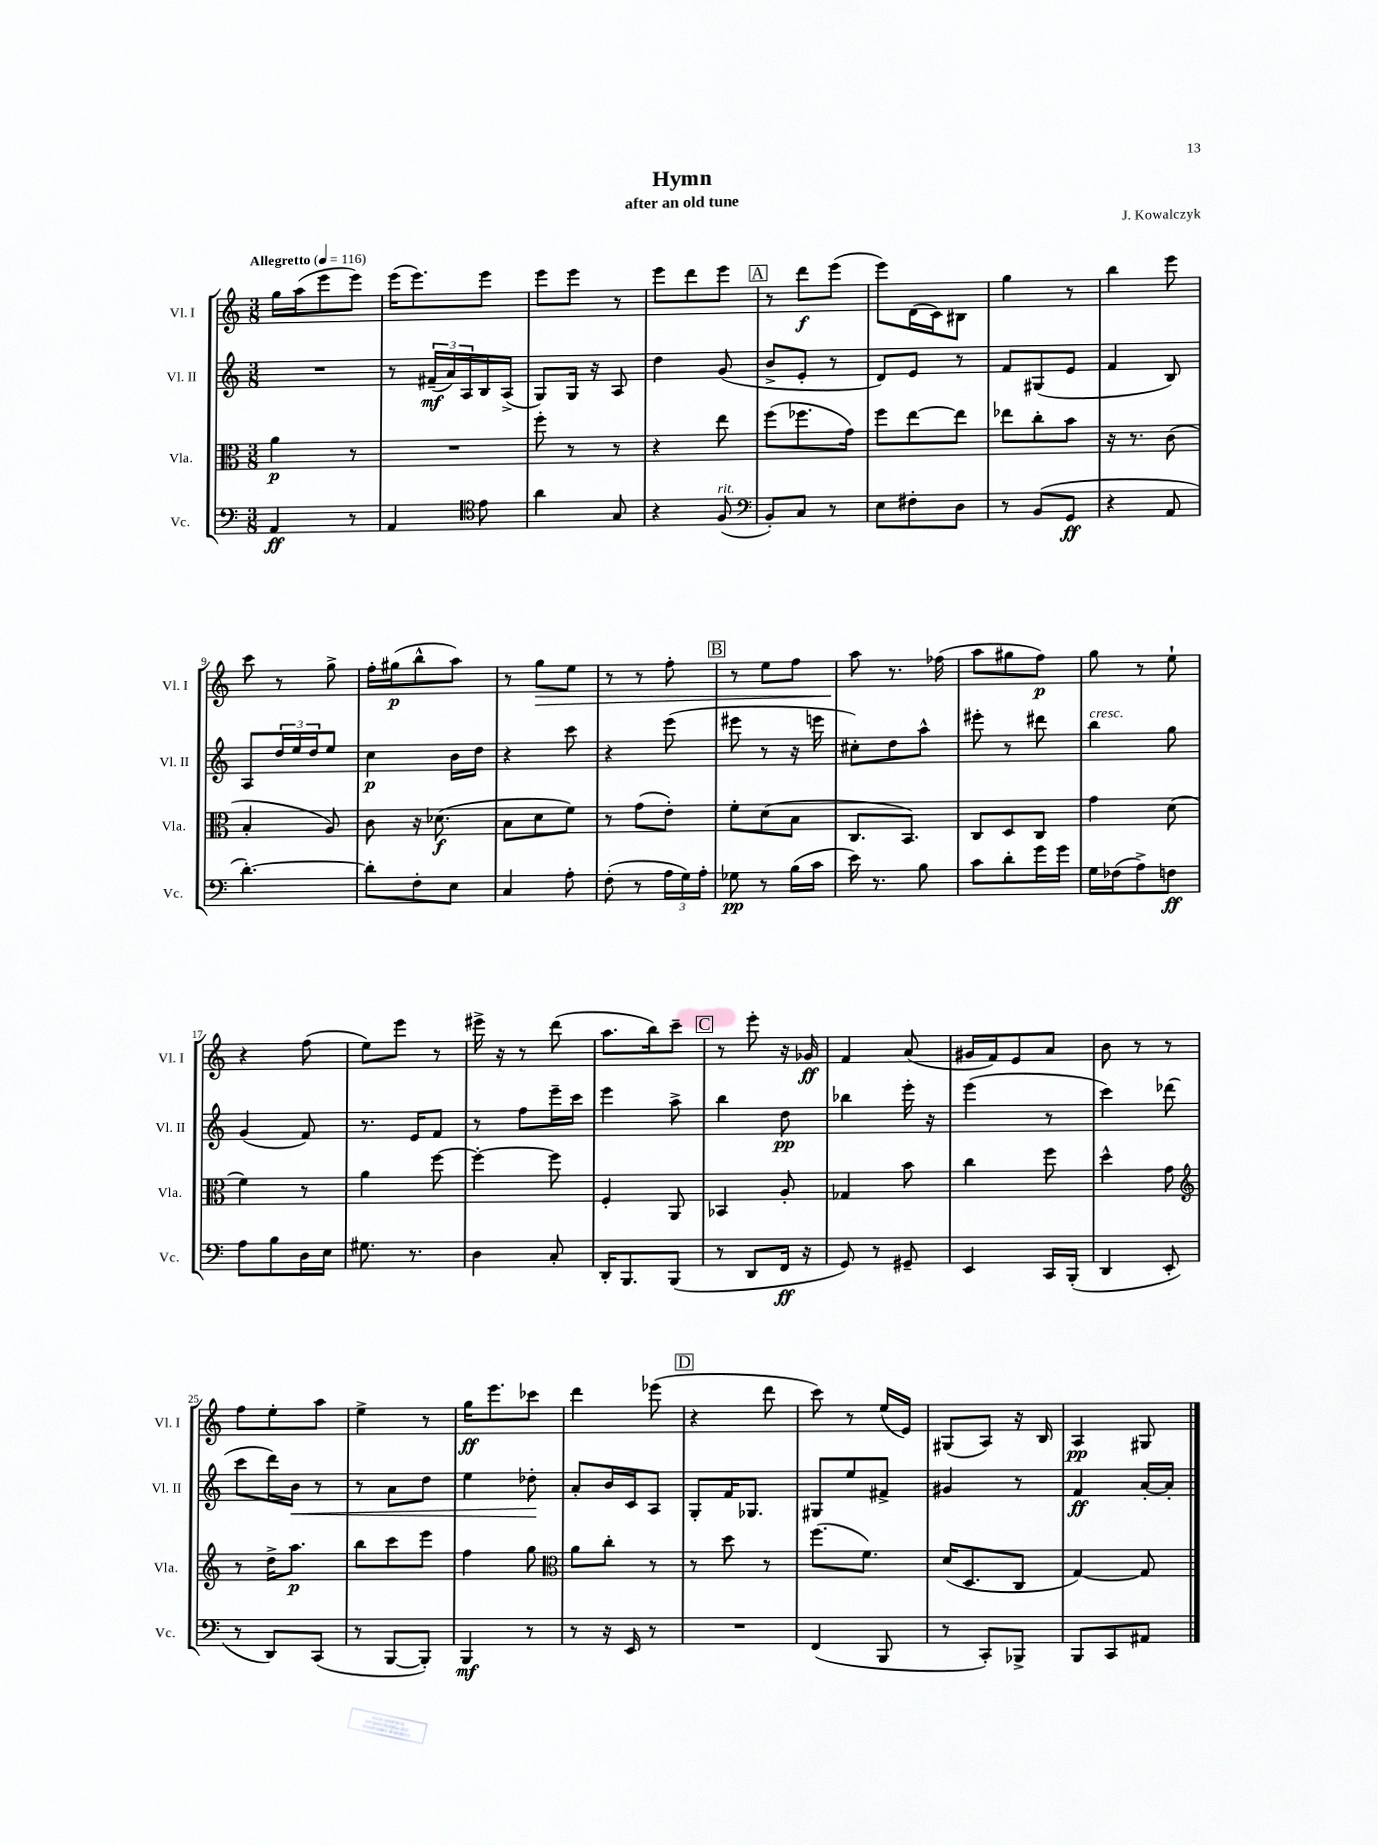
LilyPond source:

\header { title = "Hymn" composer = "J. Kowalczyk" subtitle = "after an old tune" }
<<
\new StaffGroup <<
\new Staff = "s0" \with { instrumentName = "Vl. I" shortInstrumentName = "Vl. I" } {
    \clef treble \key c \major \numericTimeSignature \time 3/8 \tempo "Allegretto" 4 = 116
    g''16 a''16( e'''8 e'''8) |
    e'''16( e'''8.) e'''8 |
    e'''8 e'''8 r8 |
    e'''8 d'''8 e'''8 |
    \mark \markup { \box "A" } r8 d'''8\f e'''8( |
    e'''8) d'16( c'16) bis8 |
    g''4 r8 |
    b''4 e'''8 |
    c'''8 r8 g''8-> |
    f''16-. gis''16\p( b''8-^ a''8) |
    r8 g''8\> e''8 |
    r8 r8 f''8-. |
    \mark \markup { \box "B" } r8 e''8 f''8 |
    a''8\! r8. fes''16( |
    a''8 gis''8 f''8\p) |
    g''8 r8 e''8-! |
    r4 f''8( |
    e''8) e'''8 r8 |
    eis'''16-> r16 r8 d'''8( |
    a''8. b''16) c'''8-- |
    \mark \markup { \box "C" } r8 e'''8-. r16 ges'16\ff |
    f'4 a'8( |
    gis'16 f'16) e'8 a'8 |
    b'8 r8 r8 |
    f''8 e''8-. a''8 |
    e''4-> r8 |
    g''16\ff e'''8. ces'''8 |
    d'''4 ees'''8( |
    \mark \markup { \box "D" } r4 d'''8 |
    c'''8) r8 e''16( e'16) |
    gis8( a8) r16 b16 |
    a4\pp gis8 \bar "|." |
}
\new Staff = "s1" \with { instrumentName = "Vl. II" shortInstrumentName = "Vl. II" } {
    \clef treble \key c \major \numericTimeSignature \time 3/8
    R4. |
    r8 \tuplet 3/2 { fis'16--\mf( a'16) a16 } b16 a16->( |
    g8) g16 r16 a8 |
    d''4 g'8( |
    \mark \markup { \box "A" } b'8-> e'8-. r8 |
    d'8) e'8 r8 |
    f'8 gis8( e'8 |
    f'4 b8) |
    a8 \tuplet 3/2 { d''16 e''16 d''16 } e''8 |
    c''4\p b'16 d''16 |
    r4 c'''8 |
    r4 e'''8( |
    \mark \markup { \box "B" } eis'''8 r8 r16 e'''16 |
    cis''8-.) d''8 a''8-^ |
    eis'''8-. r8 dis'''8 |
    b''4^\markup { \italic "cresc." } g''8 |
    g'4( f'8) |
    r8. e'16 f'8 |
    r8 f''8 e'''16-- c'''16 |
    e'''4 a''8-> |
    \mark \markup { \box "C" } b''4 d''8\pp |
    bes''4 e'''16-. r16 |
    e'''4( r8 |
    c'''4) des'''8( |
    c'''8 d'''16) b'16\< r8 |
    r8 a'8 d''8 |
    e''4 des''8-.\! |
    a'8-. b'16 c'16 a8 |
    \mark \markup { \box "D" } g8-. f'16 ges8. |
    gis8 e''8 fis'8-> |
    gis'4 r8 |
    f'4\ff a'16~-. a'16-. \bar "|." |
}
\new Staff = "s2" \with { instrumentName = "Vla." shortInstrumentName = "Vla." } {
    \clef alto \key c \major \numericTimeSignature \time 3/8
    a'4\p r8 |
    R4. |
    f''8-. r8 r8 |
    r4 e''8 |
    \mark \markup { \box "A" } f''8( fes''8. g'16) |
    f''8 e''8~ e''8 |
    ees''8 c''8-. b'8 |
    r16 r8. c'8( |
    b4-. a8) |
    c'8 r16 des'8.\f( |
    b8 d'8 f'8) |
    r8 g'8( e'8-.) |
    \mark \markup { \box "B" } f'8-. d'8( b8 |
    c8. b,8.) |
    c8 d8 c8 |
    g'4 d'8( |
    f'4) r8 |
    a'4 f''8~ |
    f''4~-. f''8 |
    f4-. a,8 |
    \mark \markup { \box "C" } bes,4 a8-. |
    ges4 b'8 |
    c''4 f''8 |
    d''4-^ g'8 |
    \clef treble r8 d''16-> a''8.\p |
    b''8 c'''8 e'''8 |
    f''4 g''8 |
    \clef alto a'8 c''8-. r8 |
    \mark \markup { \box "D" } r8 d''8 r8 |
    f''8.( f'8.) |
    d'16( d8. c8 |
    g4~) g8 \bar "|." |
}
\new Staff = "s3" \with { instrumentName = "Vc." shortInstrumentName = "Vc." } {
    \clef bass \key c \major \numericTimeSignature \time 3/8
    a,4\ff r8 |
    a,4 \clef tenor e'8 |
    a'4 g8 |
    r4 f8^\markup { \italic "rit." }( |
    \mark \markup { \box "A" } \clef bass b,8-.) c8 r8 |
    e8 fis8-. d8 |
    r8 b,8( g,8\ff |
    r4 a,8 |
    d'4.~-.) |
    d'8-. f8-. e8 |
    c4 a8-. |
    f8-.( r8 \tuplet 3/2 { a16 g16) a16-. } |
    \mark \markup { \box "B" } ges8\pp r8 b16( c'16 |
    e'16) r8. b8 |
    c'8 d'8-. g'16 g'16 |
    g16 fes16( a8->) f8\ff |
    a8 b8 d16 e16 |
    gis8. r8. |
    d4 c8-. |
    d,16-. b,,8. b,,8( |
    \mark \markup { \box "C" } r8 d,8 f,16\ff r16 |
    g,8) r8 gis,8-- |
    e,4 c,16 b,,16-.( |
    d,4 e,8-. |
    r8 d,8) c,8( |
    r8 b,,8~ b,,8-.) |
    b,,4\mf r8 |
    r8 r16 e,16 r8 |
    \mark \markup { \box "D" } R4. |
    f,4( b,,8 |
    r8 c,8-.) bes,,8-> |
    b,,8 c,8 ais,8 \bar "|." |
}
>>
>>
